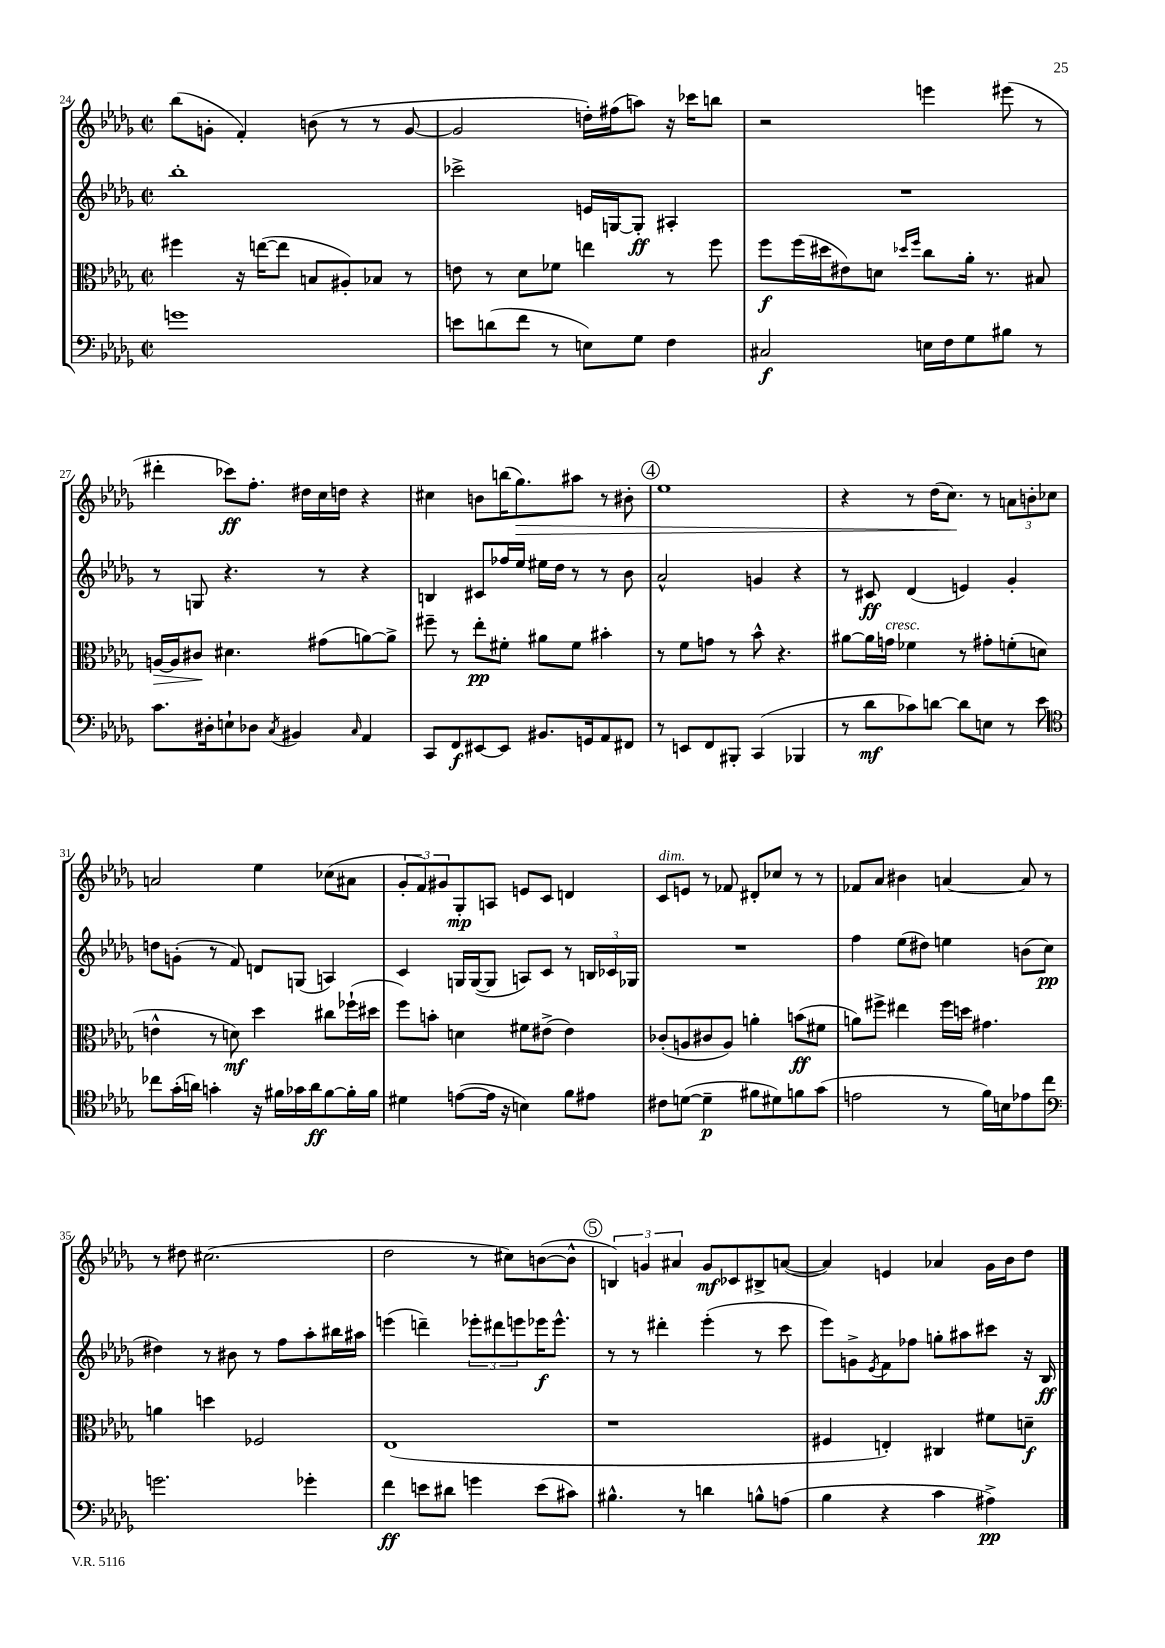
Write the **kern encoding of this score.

**kern	**dynam	**kern	**dynam	**kern	**dynam	**kern	**dynam
*part4	*part4	*part3	*part3	*part2	*part2	*part1	*part1
*staff4	*staff4	*staff3	*staff3	*staff2	*staff2	*staff1	*staff1
*clefF4	*	*clefC3	*	*clefG2	*	*clefG2	*
*k[b-e-a-d-g-]	*	*k[b-e-a-d-g-]	*	*k[b-e-a-d-g-]	*	*k[b-e-a-d-g-]	*
*M2/2	*	*M2/2	*	*M2/2	*	*M2/2	*
*met(c|)	*	*met(c|)	*	*met(c|)	*	*met(c|)	*
=24	=24	=24	=24	=24	=24	=24	=24
1gn	.	4ff#X\	.	1bb-'	.	(8bb-\L	.
.	.	.	.	.	.	8gn'\J	.
.	.	16r	.	.	.	4f'/)	.
.	.	([16een\KL	.	.	.	.	.
.	.	8ee\J]	.	.	.	.	.
.	.	8Bn/L	.	.	.	(8bn\	.
.	.	8A#X'/)	.	.	.	8r	.
.	.	8B-X/J	.	.	.	8r	.
.	.	8r	.	.	.	[8g/	.
=25	=25	=25	=25	=25	=25	=25	=25
8en\L	.	8en\	.	2ccc-X^\	.	2g/]	.
(8dn\	.	8r	.	.	.	.	.
8f\J	.	8d-\L	.	.	.	.	.
8r	.	8f-X\J	.	.	.	.	.
8En\L)	.	4een\	.	16en/LL	.	16ddn'\LL)	.
.	.	.	.	[16Gn/J	.	(16ff#X\J	.
8G-\J	.	.	.	8G'/J]	ff	8aan\J)	.
4F\	.	8r	.	4A#X'/	.	16r	.
.	.	.	.	.	.	16ccc-X\KL	.
.	.	8ff\	.	.	.	8bbn\J	.
=26	=26	=26	=26	=26	=26	=26	=26
2C#X/	f	8ff\L	f	1r	.	2r	.
.	.	(16ff\L	.	.	.	.	.
.	.	16dd#X\J	.	.	.	.	.
.	.	8e#X\)	.	.	.	.	.
.	.	8dn\J	.	.	.	.	.
.	.	16qqdd-X/LL	.	.	.	.	.
.	.	16qqff/JJ	.	.	.	.	.
16En\LL	.	8cc\L	.	.	.	4eeen\	.
16F\J	.	.	.	.	.	.	.
8G-\	.	16a-'\Jk	.	.	.	.	.
.	.	8.r	.	.	.	.	.
8B#X\J	.	.	.	.	.	(8eee#X\	.
8r	.	8B#X/	.	.	.	8r	.
!!LO:LB:g=z
=27	=27	=27	=27	=27	=27	=27	=27
!	!	!	!LO:HP:b	!	!	!	!
8.c\L	.	[16An/LL	>	8r	.	4ddd#X'\	.
.	.	16A/J]	.	.	.	.	.
.	.	8c#X/J	.	8Gn/	.	.	.
16D#X'\k	.	.	.	.	.	.	.
8En`\	.	4.d#X\	]	4.r	.	8ccc-X\L)	ff
8D-X\J	.	.	.	.	.	8.ff'\J	.
8qC/	.	.	.	.	.	.	.
4BB#X/	.	.	.	.	.	.	.
.	.	.	.	.	.	16dd#X\LL	.
.	.	(8g#X\L	.	8r	.	16cc\	.
.	.	.	.	.	.	16ddn\JJ	.
16qqC/	.	.	.	.	.	.	.
4AA-/	.	[8an\)	.	4r	.	4r	.
.	.	8a^\J]	.	.	.	.	.
=28	=28	=28	=28	=28	=28	=28	=28
8CC/L	.	8ff#X~\	.	4Bn/	.	4cc#X\	.
8FF/	f	8r	.	.	.	.	.
[8EE#X/	.	8ee-'\L	pp	8c#X/L	.	8bn\L	.
8EE#/J]	.	8f#X'\J	.	16ff-X/L	.	(16bbn\K	.
!	!	!	!	!	!	!	!LO:HP:b
.	.	.	.	16ee-/JJ	.	8.gg-\)	>
8.BB#X/L	.	8a#X\L	.	16ee#X\LL	.	.	.
.	.	.	.	16dd-\JJ	.	.	.
.	.	8f#\J	.	8r	.	8aa#X\J	.
16GGn/k	.	.	.	.	.	.	.
8AA-/	.	4b#X'\	.	8r	.	8r	.
8FF#X/J	.	.	.	8b-\	.	8b#X'\	.
!!LO:REH:place=s1:t=4
=29	=29	=29	=29	=29	=29	=29	=29
8r	.	8r	.	2a-^^/	.	1ee-	.
8EEn/L	.	8f\L	.	.	.	.	.
8FF/	.	8gn\J	.	.	.	.	.
8BBB#X'/J	.	8r	.	.	.	.	.
(4CC/	.	8b-^^\	.	4gn/	.	.	.
.	.	4.r	.	.	.	.	.
4BBB-X/	.	.	.	4r	.	.	.
=30	=30	=30	=30	=30	=30	=30	=30
8r	.	[8a#X\L	.	8r	.	4r	.
8d-\L	mf	16a#\L]	.	8c#X/	ff	.	.
!	!	!LO:TX:a:i:t=cresc.	!	!	!	!	!
.	.	16gn\JJ	.	.	.	.	.
8c-X\)	.	4f-X\	.	(4d-/	.	8r	.
[8dn\J	.	.	.	.	.	(16dd-\KL	.
.	.	.	.	.	.	8.cc\J)	.
8d\L]	.	8r	.	4en/)	.	.	.
8En\J	.	8g#X'\L	.	.	.	8r	]
8r	.	(8fn'\	.	4g-'/	.	12an\L	.
.	.	.	.	.	.	12bn'\	.
8e-\	.	8dn\J	.	.	.	.	.
.	.	.	.	.	.	12cc-X\J	.
!!LO:LB:g=z
=31	=31	=31	=31	=31	=31	=31	=31
*clefC4	*	*	*	*	*	*	*
8cc-X\L	.	4en^^\	.	8ddn\L	.	2an/	.
(16g-'\L	.	.	.	(8gn'\J	.	.	.
16an\JJ)	.	.	.	.	.	.	.
4gn'\	.	8r	.	8r	.	.	.
.	.	8dn\)	mf	8f/)	.	.	.
16r	.	4dd-\	.	8dn/L	.	4ee-\	.
16f#X\LL	.	.	.	.	.	.	.
16g-X\	.	.	.	(8Gn/J	.	.	.
16a\J	ff	.	.	.	.	.	.
[8f#\	.	8cc#X\L	.	4An/)	.	(8cc-X\L	.
16f#'\L]	.	(16ff-X`\L	.	.	.	8a#X\J	.
16f#\JJ	.	16dd#X\JJ	.	.	.	.	.
=32	=32	=32	=32	=32	=32	=32	=32
4d#X\	.	8ff\L)	.	4c/	.	12g-'/L	.
.	.	.	.	.	.	12f/)	.
.	.	8bn'\J	.	.	.	.	.
.	.	.	.	.	.	12g#X/	.
([8en\L	.	4dn\	.	16Gn/LL	.	8G-'/	mp
.	.	.	.	([16G/J	.	.	.
16e\Jk]	.	.	.	8G/J]	.	8An/J	.
16r	.	.	.	.	.	.	.
4Bn\)	.	8f#X\L	.	8An/L)	.	8en/L	.
.	.	(8e#X^\J	.	8c/J	.	8c/J	.
8f\L	.	4e#\)	.	8r	.	4dn/	.
8e#X\J	.	.	.	24Bn/LL	.	.	.
.	.	.	.	24c-X/	.	.	.
.	.	.	.	24G-X/JJ	.	.	.
=33	=33	=33	=33	=33	=33	=33	=33
!	!	!	!	!	!	!LO:TX:a:i:t=dim.	!
8c#X\L	.	(8c-X'/L	.	1r	.	8c/L	.
([8dn\J	.	8An/	.	.	.	8en/J	.
4d~\]	p	8c#X/	.	.	.	8r	.
.	.	8A/J)	.	.	.	8f-X/	.
8f#X\L	.	4an'\	.	.	.	8d#X'/L	.
8d#X\)	.	.	.	.	.	8cc-X/J	.
8fn\	.	(8bn\L	ff	.	.	8r	.
(8g-\J	.	8f#X\J	.	.	.	8r	.
=34	=34	=34	=34	=34	=34	=34	=34
2en\	.	8an\L)	.	4ff\	.	8f-X/L	.
.	.	8ff#X^\J	.	.	.	8a-/J	.
.	.	4ee#X\	.	(8ee-\L	.	4b#X\	.
.	.	.	.	8dd#X\J)	.	.	.
8r	.	16ff#\LL	.	4een\	.	[4an/	.
.	.	16ddn\JJ	.	.	.	.	.
16f\LL)	.	4.g#X\	.	.	.	.	.
16Bn\J	.	.	.	.	.	.	.
8e-X\	.	.	.	(8bn\L	.	8a/]	.
8cc\J	.	.	.	8cc\J	pp	8r	.
!!LO:LB:g=z
=35	=35	=35	=35	=35	=35	=35	=35
*clefF4	*	*	*	*	*	*	*
2.gn\	.	4an\	.	4dd#X\)	.	8r	.
.	.	.	.	.	.	8dd#X\	.
.	.	4ddn\	.	8r	.	(2.cc#X\	.
.	.	.	.	8b#X\	.	.	.
.	.	2F-X/	.	8r	.	.	.
.	.	.	.	8ff\L	.	.	.
4g-X'\	.	.	.	8aa-'\	.	.	.
.	.	.	.	16bb#X\L	.	.	.
.	.	.	.	16aa#X\JJ	.	.	.
=36	=36	=36	=36	=36	=36	=36	=36
4f\	ff	(1E-	.	(4eeen\	.	2dd-\	.
8en\L	.	.	.	4dddn~\)	.	.	.
8d#X\J	.	.	.	.	.	.	.
4gn\	.	.	.	12eee-X'\L	.	8r	.
.	.	.	.	12ddd#X\	.	.	.
.	.	.	.	.	.	8cc#X\L)	.
.	.	.	.	12eeen\	.	.	.
(8e\L	.	.	.	16eee-X\K	f	([8bn\	.
.	.	.	.	8.eee-^^\J	.	.	.
8c#X\J)	.	.	.	.	.	8b^^\J]	.
!!LO:REH:place=s1:t=5
=37	=37	=37	=37	=37	=37	=37	=37
4.B#X^^\	.	1r	.	8r	.	6Bn/)	.
.	.	.	.	8r	.	.	.
.	.	.	.	.	.	6gn/	.
.	.	.	.	4ddd#X'\	.	.	.
.	.	.	.	.	.	6a#X/	.
8r	.	.	.	.	.	.	.
4dn\	.	.	.	(4eee-'\	.	8g/L	mf
.	.	.	.	.	.	8c-X/	.
8Bn^^\L	.	.	.	8r	.	8B#X^/	.
(8An\J	.	.	.	8ccc\	.	([8an/J	.
=38	=38	=38	=38	=38	=38	=38	=38
4B-\	.	4F#X/	.	8eee-\L)	.	4a/])	.
.	.	.	.	8gn^\	.	.	.
.	.	.	.	8qe-/	.	.	.
4r	.	4En'/)	.	8f\	.	4en/	.
.	.	.	.	8ff-X\J	.	.	.
4c\	.	4C#X/	.	8ggn'\L	.	4a-X/	.
.	.	.	.	8aa#X\	.	.	.
4A#X^\)	pp	8f#X\L	.	8ccc#X\J	.	16g-\LL	.
.	.	.	.	.	.	16b-\J	.
.	.	8dn~\J	f	16r	.	8dd-\J	.
.	.	.	.	16B-/	ff	.	.
==	==	==	==	==	==	==	==
*-	*-	*-	*-	*-	*-	*-	*-
